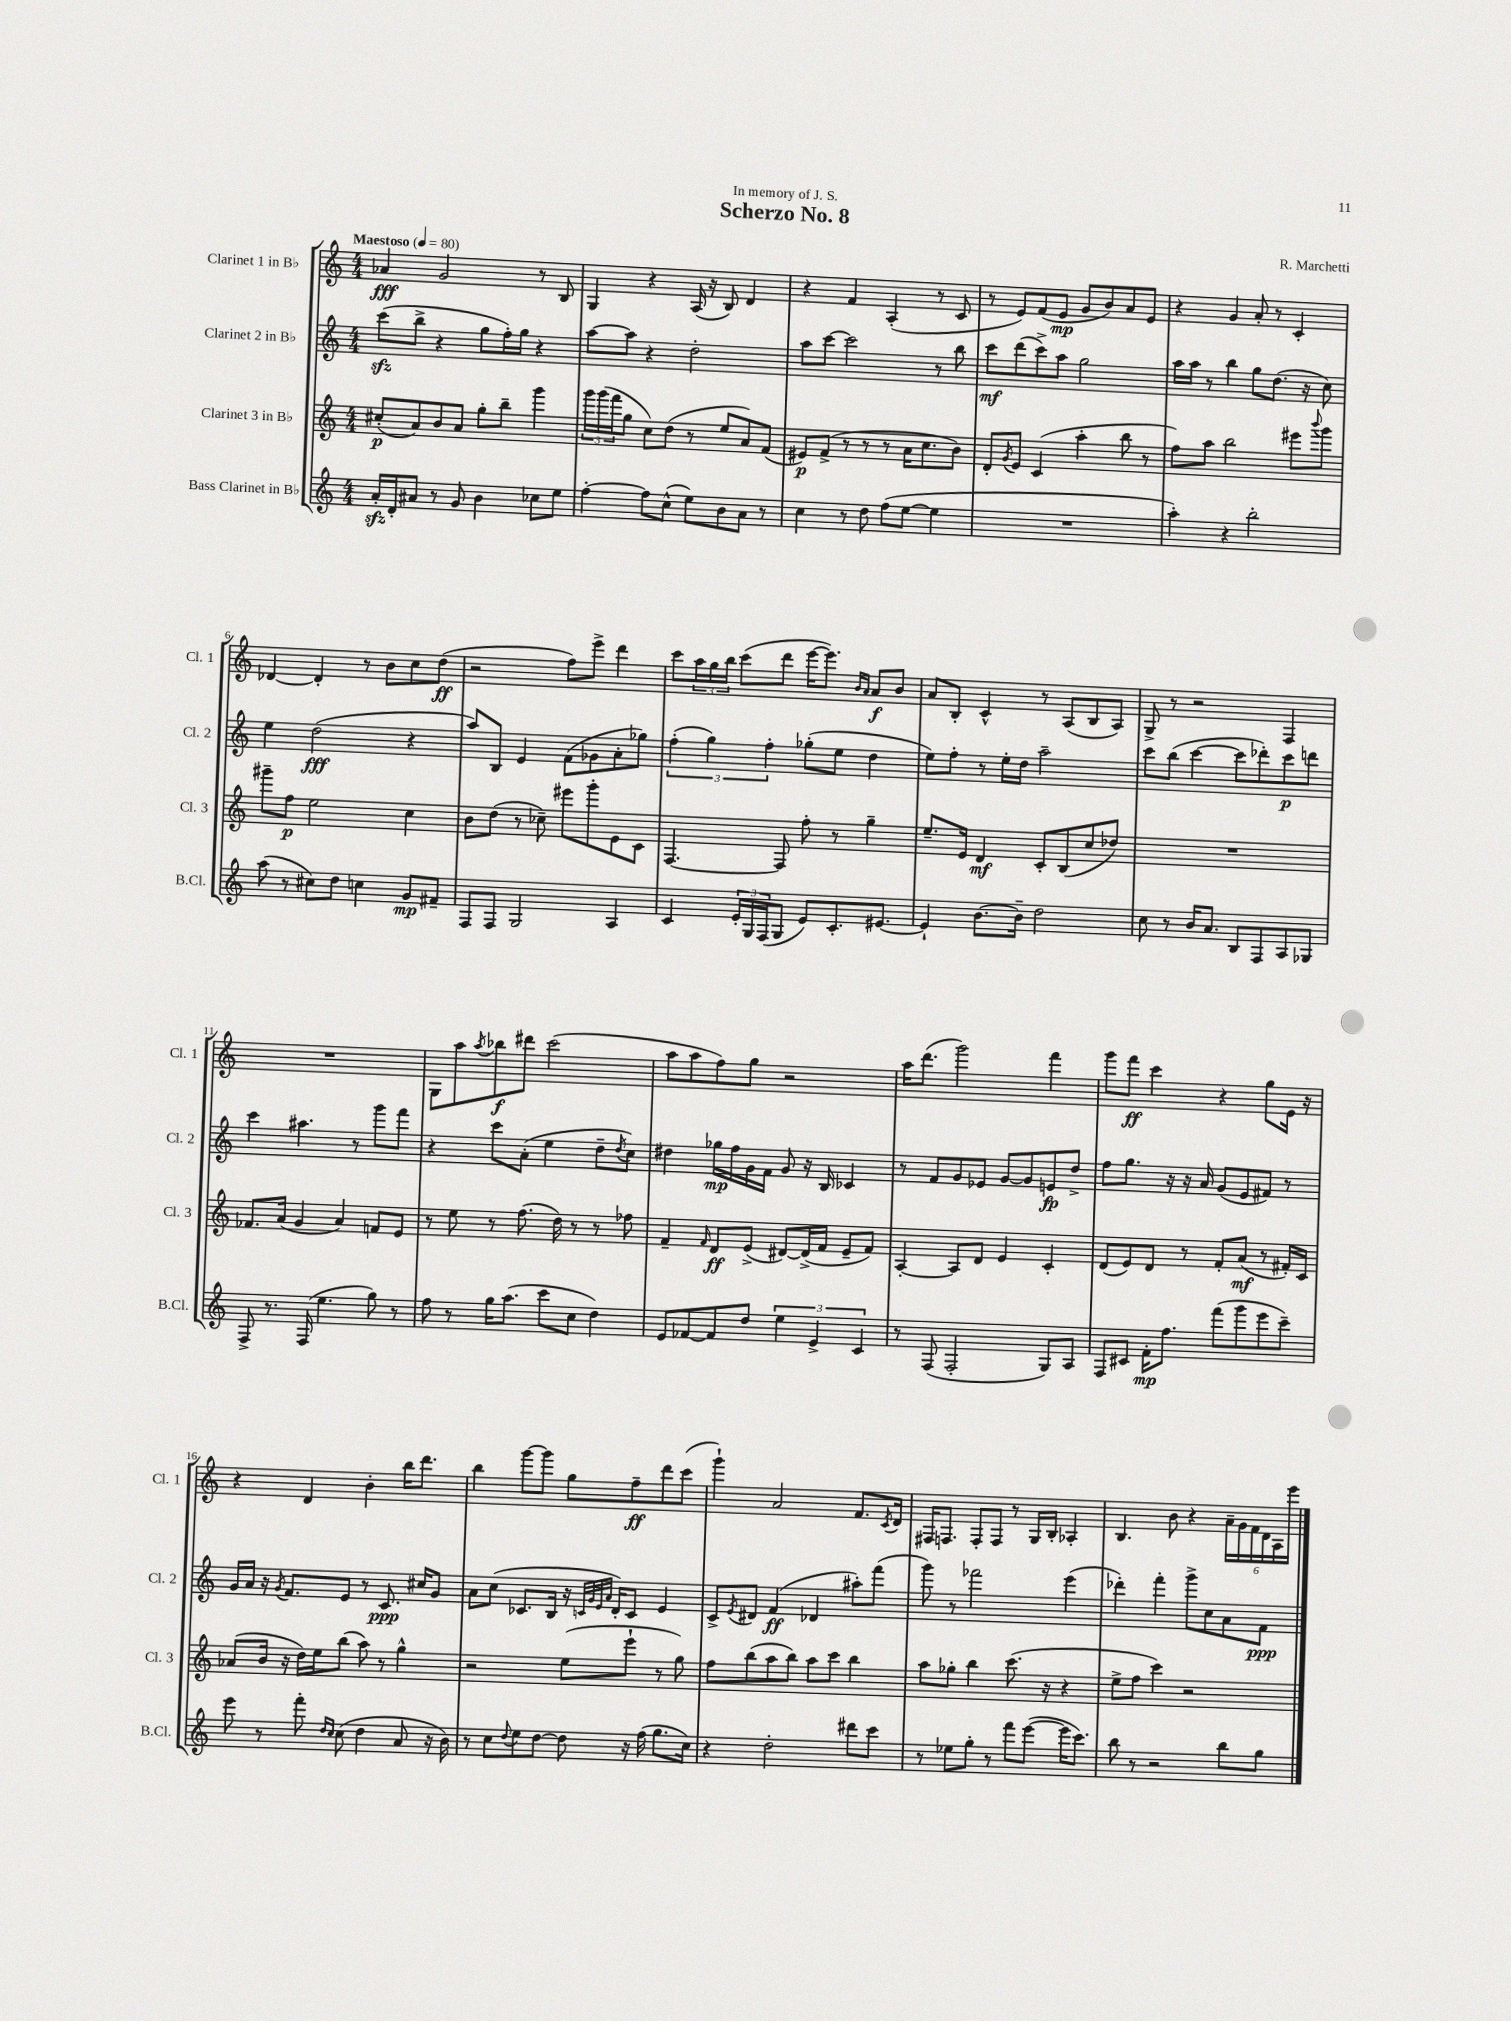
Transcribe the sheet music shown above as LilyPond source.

\header { title = "Scherzo No. 8" composer = "R. Marchetti" dedication = "In memory of J. S." }
<<
\new StaffGroup <<
\new Staff = "s0" \with { instrumentName = "Clarinet 1 in Bb" shortInstrumentName = "Cl. 1" } {
    \clef treble \key c \major \numericTimeSignature \time 4/4 \tempo "Maestoso" 4 = 80
    aes'4\fff g'2 r8 b8 |
    g4 r4 a16( r16 b8) d'4 |
    r4 f'4 a4-.( r8 c'8 |
    r8 e'8) f'8( e'8\mp g'8 b'8) a'8 e'8 |
    r4 g'4 a'8-. r8 c'4-. |
    des'4~ des'4-. r8 b'8 c''8 d''8\ff( |
    r2 f''8) e'''8-> d'''4 |
    c'''8 \tuplet 3/2 { a''16 g''16 b''16 } c'''8( d'''8 e'''16~ e'''8.) \grace { b'16 a'16 } a'8\f b'8 |
    a'8 b8-. c'4-^ r8 a8( b8 a8) |
    g8-> r8 r2 f4 |
    R1 |
    g8 a''8 \acciaccatura { a''8 } bes''8\f dis'''8 c'''2( |
    a''8 a''8 f''8) g''8 r2 |
    a''16 d'''8.( g'''2) f'''4 |
    g'''8 f'''8\ff c'''4 r4 g''8 e'16 r16 |
    r4 d'4 b'4-. b''16 d'''8. |
    b''4 g'''8~ g'''8 g''8 f''8--\ff d'''8 c'''8( |
    g'''4-!) a'2 f'8. \acciaccatura { c'8 } d'16 |
    fis16 f8. f8-. f8 r8 g16 b16-. aes4-. |
    b4. b'8 r4 \tuplet 6/4 { a'16-- g'16 f'16 d'16 a16 e'''16 } \bar "|." |
}
\new Staff = "s1" \with { instrumentName = "Clarinet 2 in Bb" shortInstrumentName = "Cl. 2" } {
    \clef treble \key c \major \numericTimeSignature \time 4/4
    c'''8\sfz( b''8-> r4 g''8 f''16-.) g''16 r4 |
    a''8~ a''8 r4 d''2-. |
    a''8 c'''8~ c'''2 r8 b''8 |
    c'''8\mf d'''8( c'''8->) a''8 g''2 |
    a''16 a''16 r8 b''4 g''8 d''8.( r16 c''8) |
    e''4 d''2\fff( r4 |
    a''8) b8 e'4 f'8( ges'8 a'8-. ges''8) |
    \tuplet 3/2 { f''4-.( g''4) f''4-. } ges''8-.( e''8 d''4 |
    e''8) f''8-. r8 e''16-. d''16 a''2-- |
    c'''8 b''8( c'''4~ c'''8 des'''8-.) c'''8\p d'''8 |
    c'''4 ais''4. r8 g'''8 f'''8 |
    r4 c'''8 a'8-.( e''4 d''8-- \acciaccatura { d''8 } c''8) |
    dis''4 ges''16\mp f''16 g'16 f'16 g'8 r16 b16 ces'4 |
    r8 f'8 g'8 ees'8 g'8~ g'8 e'8\fp d''8-> |
    f''8 g''8. r16 r16 a'16 g'8( e'8 fis'8) r8 |
    g'16 a'16 r16 \acciaccatura { g'8 } f'8. e'8 r8 c'8.\ppp cis''16 g'8 |
    a'8 c''8( ces'8. b16 r16 \grace { c'32 g'32 e'32 a'32 } d'16-.) c'8 e'4 |
    c'8-> \acciaccatura { e'8 } dis'8 f'4\ff( des'4 ais''8-.) f'''8( |
    g'''8) r8 fes'''2 e'''4( |
    des'''4-.) f'''4-. g'''8-> c''8 a'8 f'8\ppp \bar "|." |
}
\new Staff = "s2" \with { instrumentName = "Clarinet 3 in Bb" shortInstrumentName = "Cl. 3" } {
    \clef treble \key c \major \numericTimeSignature \time 4/4
    cis''8-.\p( a'8) b'8 a'8 g''8-. b''8-- g'''4 |
    \tuplet 3/2 { g'''16 g'''16( f'''16 } g''8 c''8) d''8( r8 e''8 a'8) f'8( |
    eis'8\p) f'8->( r8 r8 r8 a'16 c''8. b'8) |
    d'8-. \acciaccatura { g'8 } e'8 c'4( a''4-. b''8 r8 |
    f''8) a''8 b''2 eis'''8 \appoggiatura { b'''8 } g'''8 |
    gis'''8-- f''8\p e''2 c''4 |
    b'8 d''8( r8 ces''8--) eis'''8 g'''8-. e'8 c'8 |
    f4.~ f8 f''8-. r8 g''4-- |
    e''8.-- e'16 d'4\mf c'8-. b8( c''8 des''8) |
    R1 |
    fes'8. a'16( g'4 a'4) f'8 e'8 |
    r8 e''8 r8 f''8.( d''16) r8 r8 fes''8 |
    f'4-- \grace { f'16 } d'8\ff e'8->( dis'8~) dis'16->( f'16 e'8-- f'8) |
    a4~-. a8 d'8 e'4 c'4-. |
    d'8( e'8) d'8 r8 f'8-. a'8\mf( r8 fis'16-.) c'16 |
    aes'8( b'16 r16 d''16) e''16 b''8( a''8) r8 g''4-^ |
    r2 e''8( e'''8-! r8 g''8) |
    f''8 b''8( a''8 b''8) a''8 c'''8 b''4 |
    a''8 ges''8-. b''4 c'''8.( r16 r4 |
    e''8-> f''8 c'''4) r2 \bar "|." |
}
\new Staff = "s3" \with { instrumentName = "Bass Clarinet in Bb" shortInstrumentName = "B.Cl." } {
    \clef treble \key c \major \numericTimeSignature \time 4/4
    a'16-.\sfz d'16-. ais'8 r8 g'8 b'4 ces''8 e''8 |
    f''4~-. f''8 c''8-^( e''8) b'8 a'8 r8 |
    c''4 r8 d''8 f''8( e''8~ e''4 |
    R1 |
    a''4-.) r4 b''2-. |
    a''8( r8 cis''8) d''8 c''4 g'8\mp fis'8-- |
    f8 f8 g2 a4 |
    c'4 \tuplet 3/2 { e'16-. g16 f16( } g8 e'8) c'8.-. eis'8.~ |
    eis'4-! b'8.~ b'16-- d''2 |
    c''8 r8 b'16 a'8. b8 f8 a8 ges8 |
    f8-> r8. f16( e''4. g''8) r8 |
    f''8 r8 g''16 a''8.( c'''8 c''8 d''4) |
    e'8 fes'8~ fes'8 d''8 \tuplet 3/2 { e''4 e'4-> c'4 } |
    r8 f8( f2-. g8) a8 |
    f8 cis'8 f'16-.\mp f''8. f'''8( g'''8 e'''8 c'''8--) |
    e'''8 r8 f'''8-. \grace { d''16 c''16 } c''8( d''4 a'8 r16 b'16) |
    r8 c''8 \appoggiatura { d''8 } e''8 d''8~ d''8 r16 f''16( g''8. c''16) |
    r4 d''2-. dis'''8 c'''8 |
    r8 ees''8 g''8-. r8 f'''8 e'''8~( e'''16 c'''8.) |
    b''8 r8 r2 b''8 g''8 \bar "|." |
}
>>
>>
